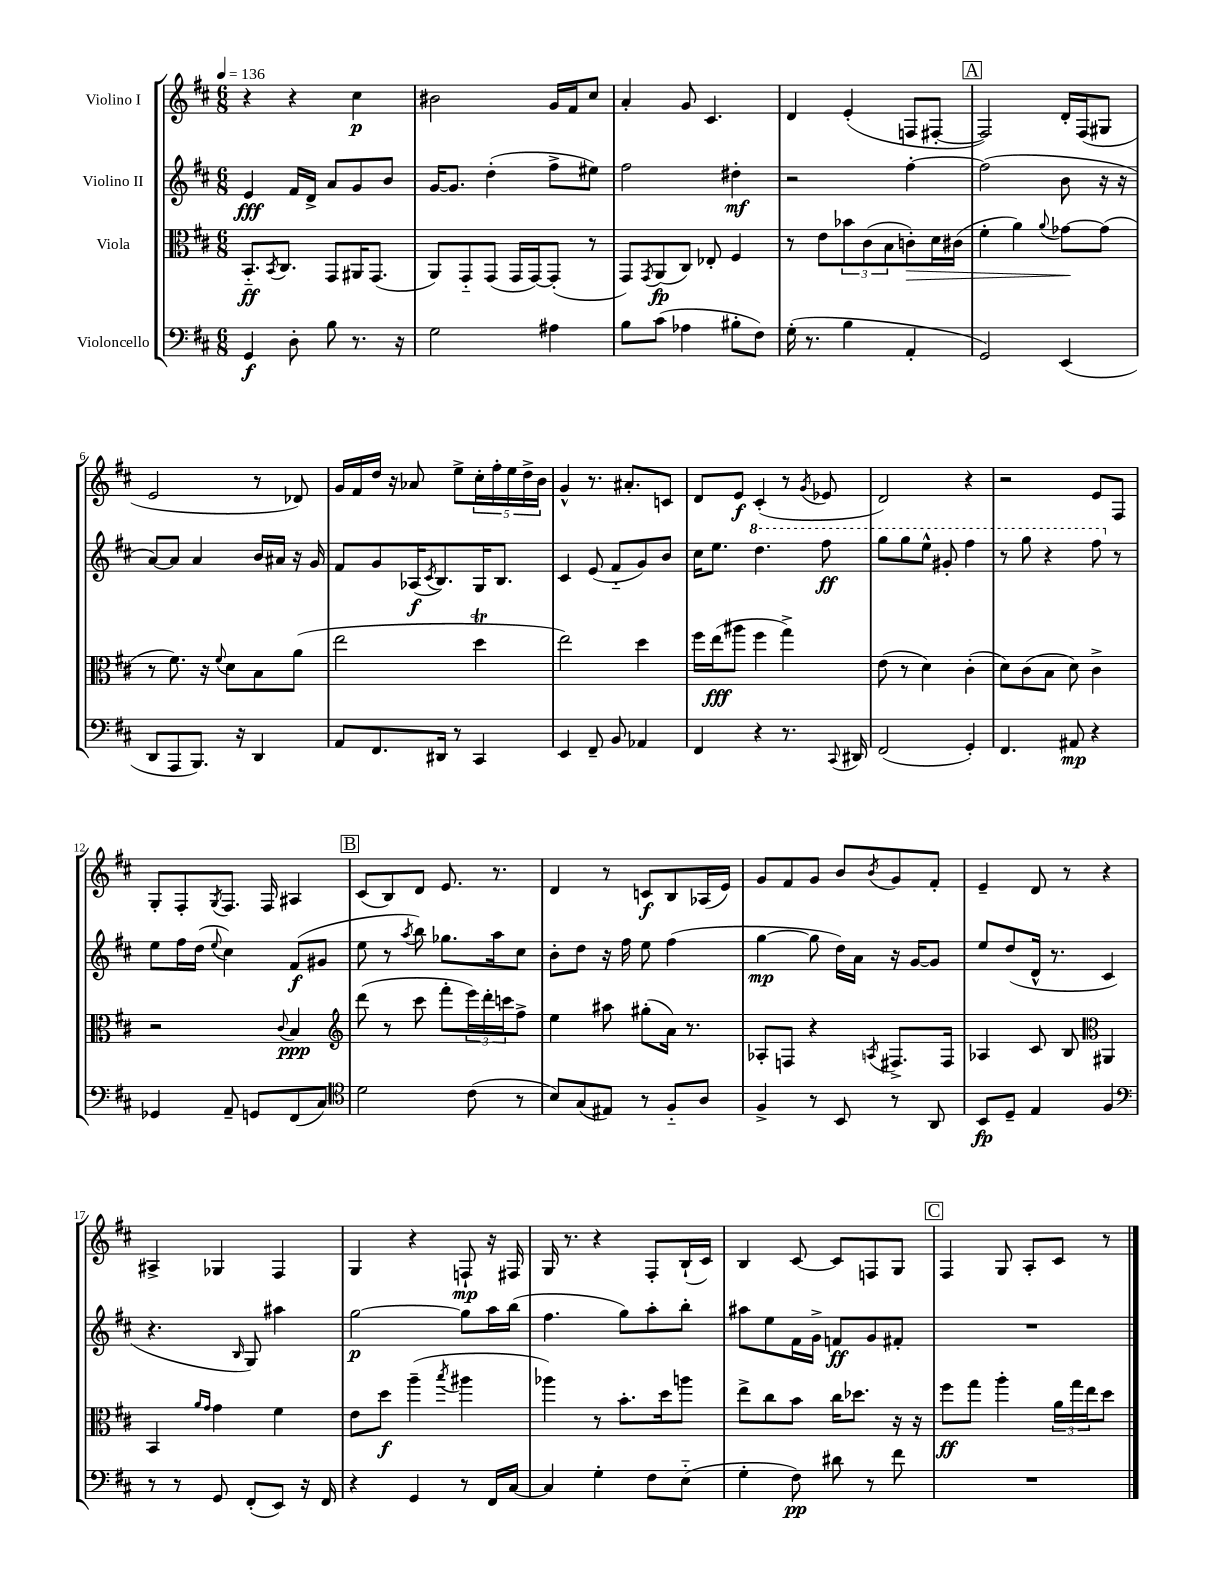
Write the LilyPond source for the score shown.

<<
\new StaffGroup <<
\new Staff = "s0" \with { instrumentName = "Violino I" } {
    \clef treble \key d \major \numericTimeSignature \time 6/8 \tempo 4 = 136
    r4 r4 cis''4\p |
    bis'2 g'16 fis'16 cis''8 |
    a'4-. g'8 cis'4. |
    d'4 e'4-.( f8 fis8~-. |
    \mark \markup { \box "A" } fis2) d'16-. fis16( gis8 |
    e'2 r8 des'8) |
    g'16 fis'16 d''16 r16 aes'8 e''8-> \tuplet 5/4 { cis''16-. fis''16-. e''16 d''16-> b'16 } |
    g'4-^ r8. ais'8.-. c'8 |
    d'8 e'8\f cis'4-.( r8 \acciaccatura { g'8 } ees'8 |
    d'2) r4 |
    r2 e'8 fis8 |
    g8-. fis8-. \acciaccatura { g8 } fis8. fis16 ais4 |
    \mark \markup { \box "B" } cis'8( b8) d'8 e'8. r8. |
    d'4 r8 c'8\f b8 aes16( e'16) |
    g'8 fis'8 g'8 b'8 \acciaccatura { b'8 } g'8 fis'8-. |
    e'4-- d'8 r8 r4 |
    ais4-> ges4 fis4 |
    g4 r4 f8-!\mp r16 fis16 |
    g16 r8. r4 fis8-. b16-!( cis'16) |
    b4 cis'8~ cis'8 f8 g8 |
    \mark \markup { \box "C" } fis4 g8 a8-. cis'8 r8 \bar "|." |
}
\new Staff = "s1" \with { instrumentName = "Violino II" } {
    \clef treble \key d \major \numericTimeSignature \time 6/8
    e'4\fff fis'16 d'16-> a'8 g'8 b'8 |
    g'16~ g'8. d''4-.( fis''8-> eis''8) |
    fis''2 dis''4-.\mf |
    r2 fis''4~-. |
    \mark \markup { \box "A" } fis''2( b'8 r16 r16 |
    a'8~) a'8 a'4 b'16 ais'16 r16 g'16 |
    fis'8 g'8 aes16\f( \acciaccatura { cis'8 } b8.) g16 b8. |
    cis'4 e'8( fis'8-_ g'8) b'8 |
    cis''16 e''8. \ottava #1 d'''4. fis'''8\ff |
    g'''8 g'''8 e'''8-^ gis''8-. fis'''4 |
    r8 g'''8 r4 fis'''8 \ottava #0 r8 |
    e''8 fis''16 d''16( \appoggiatura { e''8 } cis''4) fis'8\f( gis'8 |
    \mark \markup { \box "B" } e''8 r8 \acciaccatura { a''8 } b''8) ges''8. a''16 cis''8 |
    b'8-. d''8 r16 fis''16 e''8 fis''4( |
    g''4~\mp g''8 d''16) a'16 r16 g'16~ g'8 |
    e''8 d''8( d'16-^ r8. cis'4 |
    r4. \grace { b16 } g8) ais''4 |
    g''2~\p g''8 a''16 b''16( |
    fis''4. g''8) a''8-. b''8-. |
    ais''8 e''8 fis'16 g'16-> f'8\ff g'8 fis'8-. |
    \mark \markup { \box "C" } R2. \bar "|." |
}
\new Staff = "s2" \with { instrumentName = "Viola" } {
    \clef alto \key d \major \numericTimeSignature \time 6/8
    b,8.-_\ff \acciaccatura { b,8 } cis8. g,8 ais,16 g,8.( |
    a,8) g,8-_ g,8( g,16 g,16~) g,8-.( r8 |
    g,8) \acciaccatura { g,8 } a,8\fp( cis8) ees8-. fis4 |
    r8 e'8 \tuplet 3/2 { bes'8 cis'8( b8 } c'8-.\>) d'16 cis'16( |
    \mark \markup { \box "A" } fis'4-. a'4) \appoggiatura { a'8 } ges'8~\! ges'8( |
    r8 fis'8.) r16 \appoggiatura { fis'8 } d'8 b8 a'8( |
    e''2 d''4\trill |
    e''2) d''4 |
    fis''16 e''16\fff( ais''8 fis''4 g''4->) |
    e'8( r8 d'4) cis'4-.( |
    d'8) cis'8( b8 d'8) cis'4-> |
    r2 \appoggiatura { cis'8 } b4\ppp |
    \mark \markup { \box "B" } \clef treble d'''8( r8 cis'''8 fis'''8-. \tuplet 3/2 { e'''16) d'''16-. c'''16 } fis''8-> |
    e''4 ais''8 gis''8-.( a'16) r8. |
    aes8-. f8 r4 \acciaccatura { a8 } fis8.-> fis16 |
    aes4 cis'8 b8 \clef alto ais,4 |
    b,4 \grace { a'16 g'16 } g'4 fis'4 |
    e'8 d''8\f a''4--( \acciaccatura { b''8 } ais''4 |
    aes''4) r8 b'8.-. d''16 a''8 |
    e''8-> cis''8 b'8 cis''16 des''8. r16 r16 |
    \mark \markup { \box "C" } fis''8\ff g''8 a''4-. \tuplet 3/2 { a'16 g''16 e''16 } d''8 \bar "|." |
}
\new Staff = "s3" \with { instrumentName = "Violoncello" } {
    \clef bass \key d \major \numericTimeSignature \time 6/8
    g,4\f d8-. b8 r8. r16 |
    g2 ais4 |
    b8 cis'8( aes4 bis8-. fis8) |
    g16-.( r8. b4 a,4-. |
    \mark \markup { \box "A" } g,2) e,4( |
    d,8 a,,8 b,,8.) r16 d,4 |
    a,8 fis,8. dis,16 r8 cis,4 |
    e,4 fis,8-- b,8 aes,4 |
    fis,4 r4 r8. \appoggiatura { cis,8 } dis,16 |
    fis,2( g,4-.) |
    fis,4. ais,8\mp r4 |
    ges,4 a,8-- g,8 fis,8( cis8) |
    \mark \markup { \box "B" } \clef tenor d'2 cis'8( r8 |
    b8) g8( eis8) r8 fis8-_ a8 |
    fis4-> r8 b,8 r8 a,8 |
    b,8\fp d8-- e4 fis4 |
    \clef bass r8 r8 g,8 fis,8-.( e,8) r16 fis,16 |
    r4 g,4 r8 fis,16 cis16~ |
    cis4 g4-. fis8 e8-_( |
    g4-. fis8\pp) dis'8 r8 fis'8 |
    \mark \markup { \box "C" } R2. \bar "|." |
}
>>
>>
